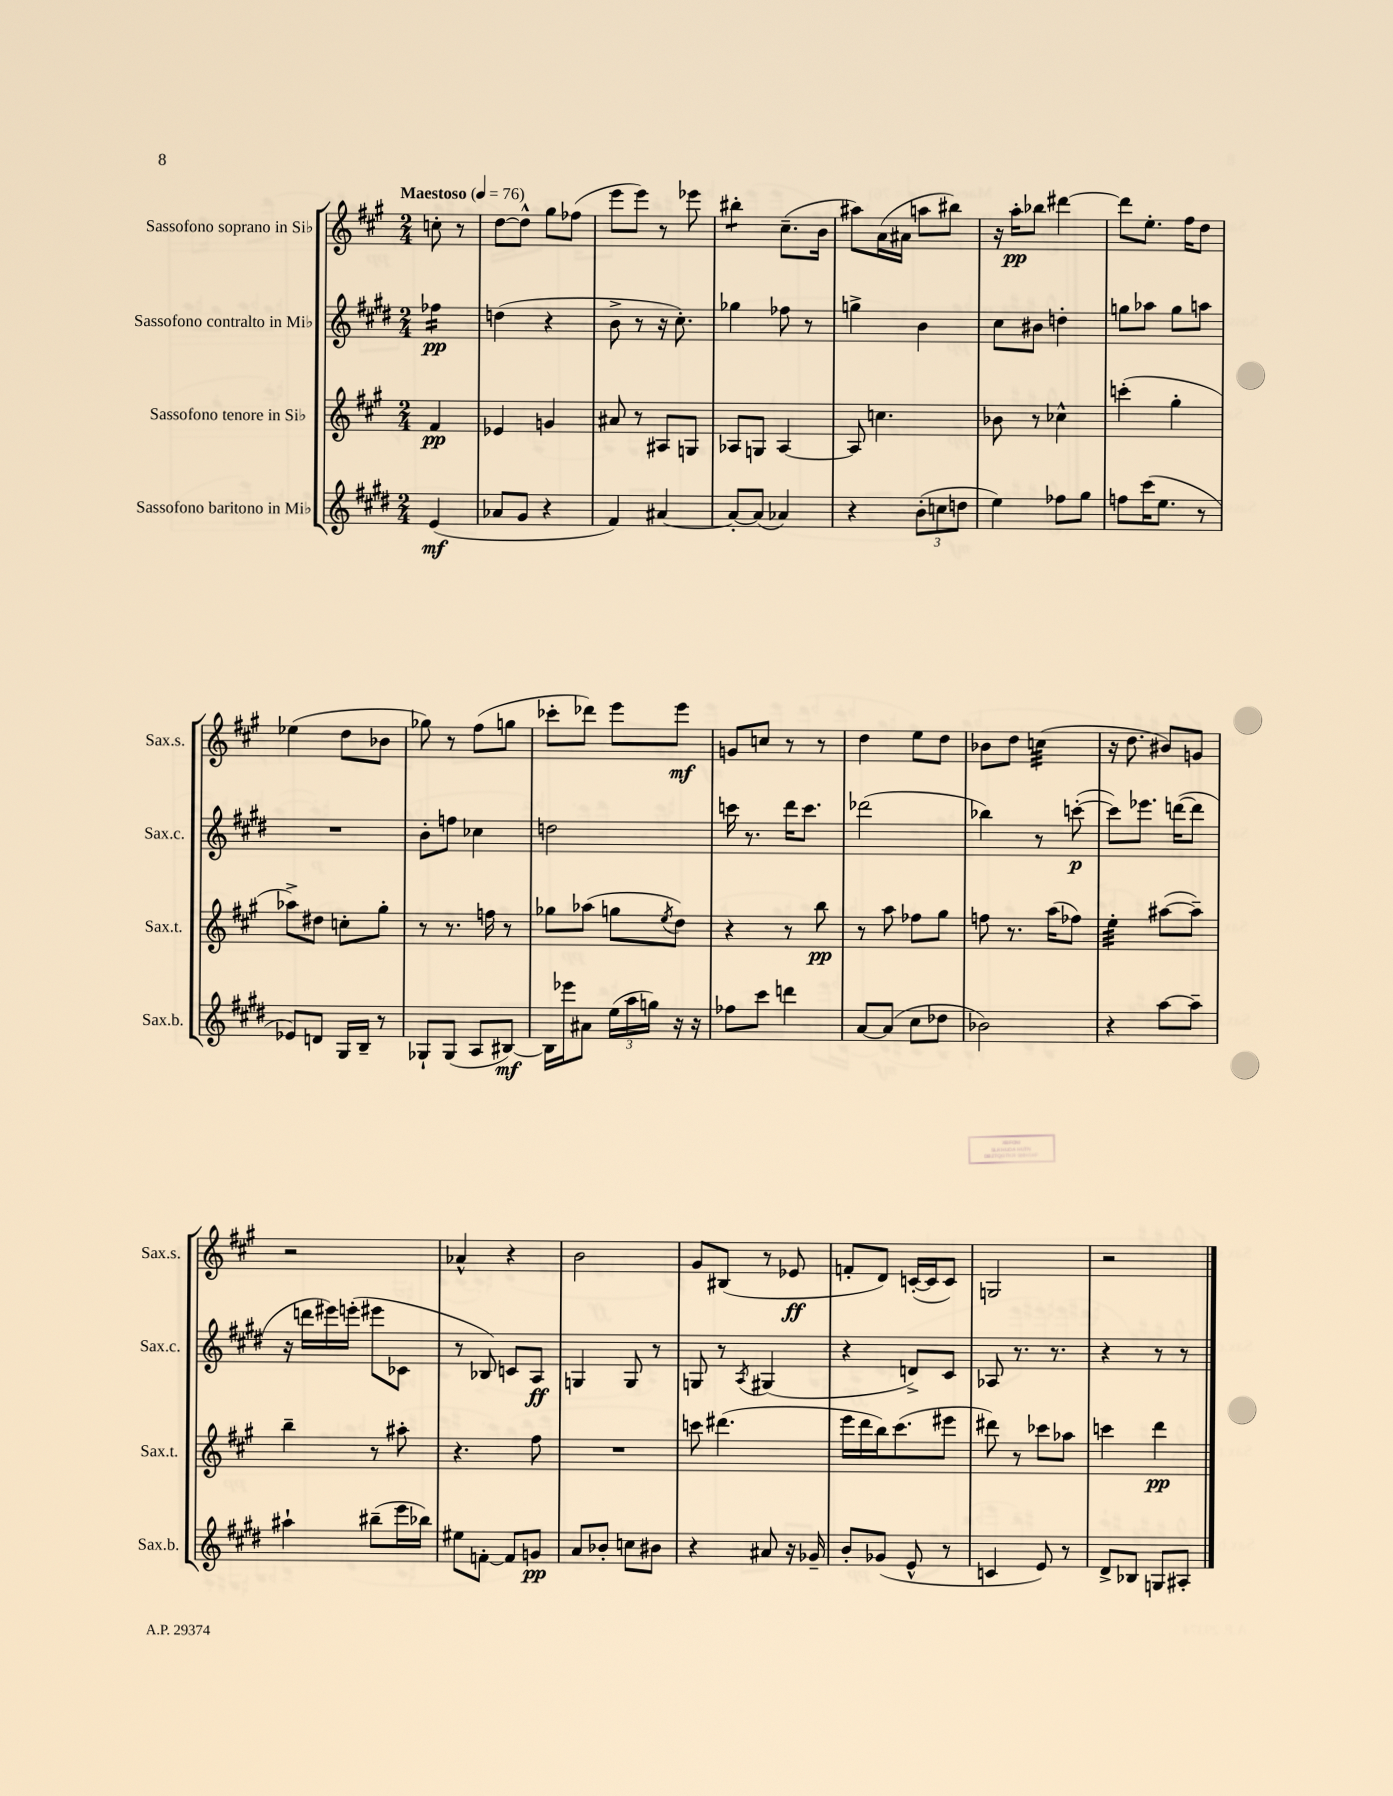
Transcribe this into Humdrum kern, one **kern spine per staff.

**kern	**kern	**kern	**kern
*staff4	*staff3	*staff2	*staff1
*clefG2	*clefG2	*clefG2	*clefG2
*k[f#c#g#d#]	*k[f#c#g#]	*k[f#c#g#d#]	*k[f#c#g#]
*M2/4	*M2/4	*M2/4	*M2/4
*MM76	*MM76	*MM76	*MM76
(4e	4f#	4ff-	8cc'
.	.	.	8r
=	=	=	=
8a-	4e-	(4dd	[8dd
8g#	.	.	8dd^^]
4r	4g	4r	8gg#
.	.	.	(8ff-
=	=	=	=
4f#)	8a#	8b^	8eee
.	8r	8r	8eee)
[4a#	8A#	16r	8r
.	.	8.cc#')	.
.	8G	.	8eee-
=	=	=	=
8a#'_	8A-	4gg-	4bb#'
(8a#]	8G	.	.
4a-)	[4A-	8ff-	(8.cc#~
.	.	8r	.
.	.	.	16b
=	=	=	=
4r	8A-]	4gg^	8aa#)
.	4.cc	.	(16a
.	.	.	16a#
(12b'	.	4b	8aa
12cc	.	.	.
.	.	.	8bb#)
12dd	.	.	.
=	=	=	=
4ee)	8b-	8cc#	16r
.	.	.	16aa'
.	8r	8b#	8bb-
8ff-	4cc-^^	4dd'	[4ddd#
8gg#	.	.	.
=	=	=	=
8ff	(4ccc'	8gg	8ddd#]
(16ccc#	.	8aa-	8.ee'
8.ee	.	.	.
.	4gg#'	8gg	.
.	.	.	16ff#
8r	.	8aa	8dd
=	=	=	=
8e-)	8aa-^)	2r	(4ee-
8d	8dd#	.	.
16G#	8cc'	.	8dd
16B~	.	.	.
8r	8gg#'	.	8b-
=	=	=	=
8G-`	8r	8b'	8gg-)
(8G-	8.r	8ff	8r
8A	.	4cc-	(8ff#
.	16ff	.	.
[8B#)	8r	.	8gg
=	=	=	=
16B#]	8gg-	2dd	8ccc-'
16eee-	.	.	.
8a#	(8aa-	.	8ddd-)
(24ee	8gg	.	8eee
24aa	.	.	.
24gg)	.	.	.
.	8qee	.	.
16r	8dd)	.	8eee
16r	.	.	.
=	=	=	=
8ff-	4r	16ccc	8g
.	.	8.r	.
8ccc#	.	.	8cc
4ddd	8r	16ddd#	8r
.	.	8.ccc	.
.	8bb	.	8r
=	=	=	=
[8a	8r	(2ddd-	4dd
(8a]	8aa	.	.
8cc#	8ff-	.	8ee
8dd-	8gg#	.	8dd
=	=	=	=
2b-)	8ff	4bb-)	8b-
.	8.r	.	8dd
.	.	8r	(4cc
.	(16aa	.	.
.	8ff-)	([8ccc'	.
=	=	=	=
4r	4ee'	8ccc])	16r
.	.	.	8.dd
.	.	8.eee-	.
[8aa	([8aa#	.	8b#)
.	.	([16ddd	.
8aa~]	8aa#~])	8ddd]	8g
=	=	=	=
4aa#`	4bb~	16r	2r
.	.	16ddd	.
.	.	16eee#)	.
.	.	(16eee'	.
(8bb#~	8r	8eee#	.
16eee	8aa#'	8c-	.
16bb-)	.	.	.
=	=	=	=
8ee#	4.r	8r	4a-^^
[8f'	.	8B-)	.
8f]	.	8c	4r
8g	8ff#	8A	.
=	=	=	=
8a	2r	4G	2b
8b-'	.	.	.
8cc	.	8G	.
8b#	.	8r	.
=	=	=	=
4r	8ccc	8G	8g#
.	(4.ddd#	8r	(8B#
.	.	8qA	.
8a#	.	(4G#	8r
16r	.	.	8e-
16g-~	.	.	.
=	=	=	=
8b'	16eee	4r	8f'
.	16ddd	.	.
(8g-	16bb)	.	8d)
.	(8.ccc#	.	.
8e^^	.	8d^)	([16c'
.	.	.	16c]
8r	8eee#	8c#	8c)
=	=	=	=
4c	8ddd#)	8A-	2G
.	8r	8.r	.
8e)	8ccc-	.	.
.	.	8.r	.
8r	8aa-	.	.
=	=	=	=
8d#^	4ccc	4r	2r
8B-	.	.	.
8G	4ddd	8r	.
8A#'	.	8r	.
==	==	==	==
*-	*-	*-	*-
